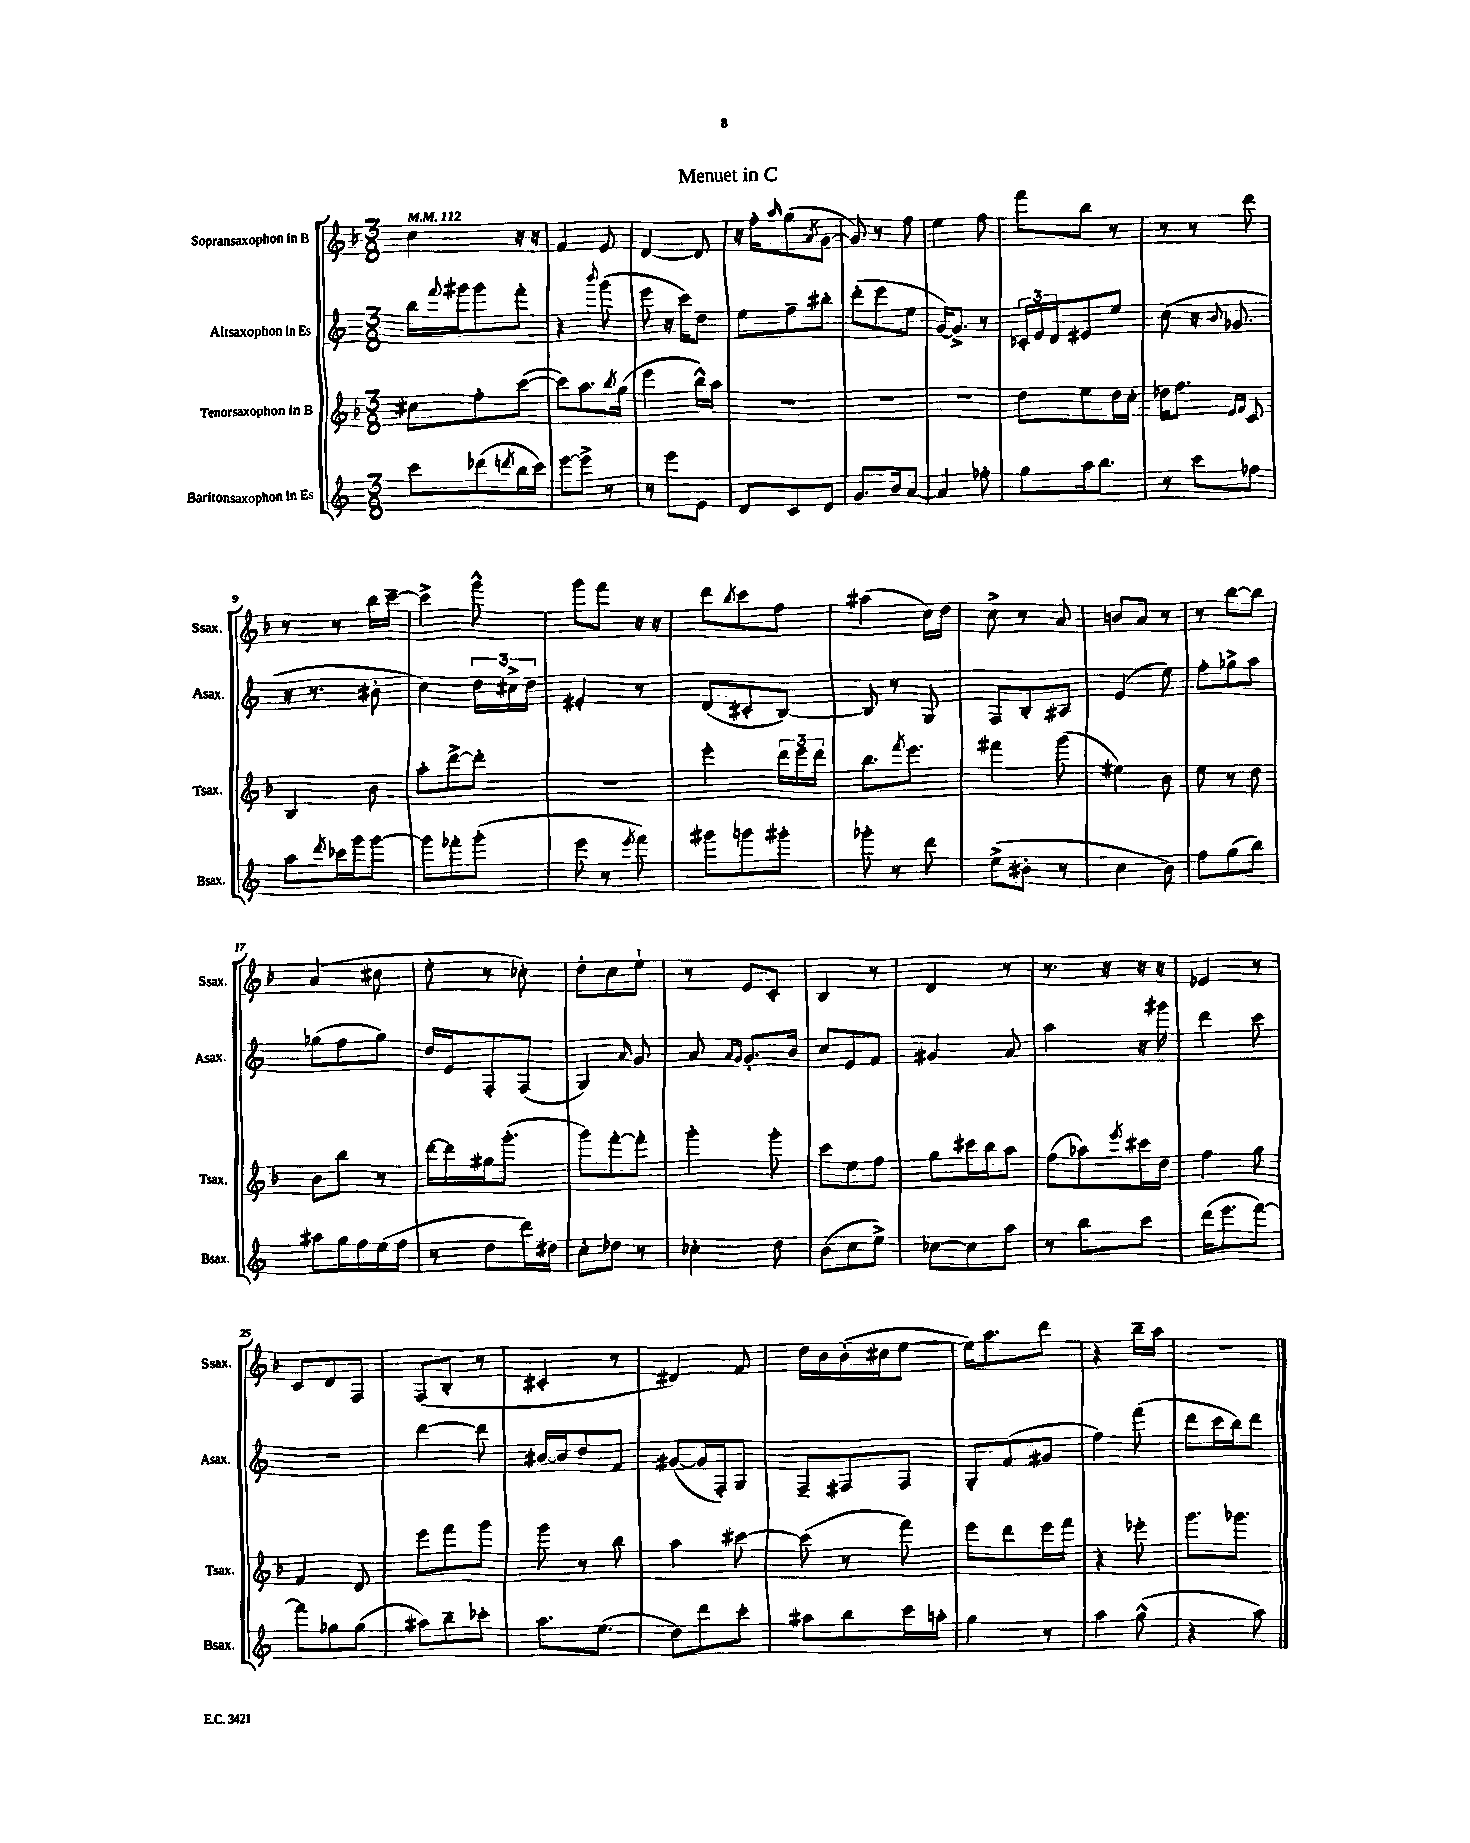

**kern	**kern	**kern	**kern
*staff4	*staff3	*staff2	*staff1
*clefG2	*clefG2	*clefG2	*clefG2
*k[]	*k[b-]	*k[]	*k[b-]
*M3/8	*M3/8	*M3/8	*M3/8
*MM112	*MM112	*MM112	*MM112
8ccc	8cc#	16bb	4cc
.	.	8qqfff	.
.	.	16ggg#	.
(8ddd-	8ff'	8ggg#	.
8qddd	.	.	.
16bb	([8ccc	8fff'	16r
16ccc)	.	.	16r
=	=	=	=
[8eee	8ccc])	4r	4f
8eee^]	8.aa	.	.
.	.	8qqbbb	.
8r	.	(8ggg	8e
.	8qbb-	.	.
.	(16gg	.	.
=	=	=	=
8r	4eee	8eee	[4d
8eee	.	16r	.
.	.	16ccc)	.
8e	16bb-^^)	8dd	8d]
.	16aa	.	.
=	=	=	=
8d	4.r	8ee	16r
.	.	.	16ff'
.	.	.	16qqaa
8c	.	8ff~	(8gg
.	.	.	8qa
8d	.	8bb#'	[8g
=	=	=	=
8.g	4.r	(8ddd'	8g])
.	.	8eee	8r
16b	.	.	.
[8a	.	8ee	8ff
=	=	=	=
4a]	4.r	[16g)	4ee
.	.	8.g^]	.
8ff-'	.	8r	8ff
=	=	=	=
8gg	8dd	24c-'	8fff
.	.	24e	.
.	.	24d	.
16aa	8ee	8e#	8bb-
8.bb	.	.	.
.	16dd	8ee	8r
.	16cc'	.	.
=	=	=	=
8r	16dd-	(8cc	8r
.	8.ff	.	.
8ccc	.	16r	8r
.	.	8qqb	.
.	.	8.g-	.
.	16qqe	.	.
.	16qqf	.	.
8ff-	8c	.	8ddd
=	=	=	=
8aa	4B-	16r	8r
.	.	8.r	.
8qddd	.	.	.
16ccc-	.	.	8r
16ggg	.	.	.
[8ggg	8b-	8b#'	16bb-
.	.	.	[16ccc~
=	=	=	=
8ggg]	8aa'	4cc)	4ccc^]
8fff-'	[8ddd^	.	.
(8ggg'	8ddd']	24dd	8ggg^^
.	.	24cc#^	.
.	.	24dd	.
=	=	=	=
8eee	4.r	4e#'	8ggg
8r	.	.	8fff
8qeee	.	.	.
8fff)	.	8r	16r
.	.	.	16r
=	=	=	=
8ggg#	4eee'	(8d	8ddd
.	.	.	8qbb-
8ggg	.	8c#'	8ccc
8ggg#'	24ddd	[8B)	8ff
.	24eee	.	.
.	24ddd	.	.
=	=	=	=
8ggg-'	8.bb-	8B]	(4aa#
8r	.	8r	.
.	8qfff	.	.
.	8.eee	.	.
8ddd	.	8G	16cc)
.	.	.	16dd
=	=	=	=
(8ee^	4fff#	8F	8cc^
8b#'	.	8B'	8r
8r	(8ggg	8A#	8a
=	=	=	=
4cc	4ee#)	(4e	8b
.	.	.	8a
8b)	8b-	8ee)	8r
=	=	=	=
8ff	8ee	8ff'	8r
(8gg	8r	8gg-^	[8bb-
8bb)	8dd	8aa	8bb-]
=	=	=	=
8aa#	8b-	(8gg-	(4a
16gg	8bb-	8ff	.
16ff	.	.	.
(16ee	8r	8gg-)	8cc#
16ff	.	.	.
=	=	=	=
8r	[16ddd	16dd	8ee'
.	16ddd]	16e	.
8dd	16gg#	8F'	8r
.	(8.ggg'	.	.
16ddd)	.	(8F	8cc-')
16dd#	.	.	.
=	=	=	=
8cc'	8ggg)	4G)	8dd'
8dd-	[8fff'	.	8cc
.	.	16qqa	.
8r	8fff']	8g	8ee`
=	=	=	=
4cc-'	4ggg'	8a	8r
.	.	16qqa	.
.	.	16qqg	.
.	.	8.g'	8e
8dd	8ggg'	.	8c'
.	.	16b	.
=	=	=	=
(8b	8ccc	8cc	4B-
8cc	8ee	8e	.
8ee^)	8ff	8f	8r
=	=	=	=
[8cc-	8gg	4g#	4d
8cc-]	16ccc#	.	.
.	16bb-	.	.
8aa	8aa	8a	8r
=	=	=	=
8r	(8ff	4aa	8.r
8bb	8aa-)	.	.
.	.	.	16r
.	8qeee	.	.
8ccc	16ccc#	16r	16r
.	16dd	16ggg#	16r
=	=	=	=
(16ddd	4ff	4ddd	4e-
8.eee	.	.	.
[8fff)	8gg	8ccc	8r
=	=	=	=
8fff]	4f	4.r	8c
8gg-	.	.	8d
(8gg-	8d	.	8F
=	=	=	=
8aa#)	8eee	[4ddd	(8F
8bb~	8fff	.	8B-'
8ccc-'	8ggg	8ddd]	8r
=	=	=	=
8.aa	8ggg	[16b#	4c#'
.	.	16b#]	.
.	8r	8dd	.
(8.ee	.	.	.
.	8bb-	8f	8r
=	=	=	=
8dd)	4aa	([8g#	4d#)
8ddd	.	16g#]	.
.	.	16F')	.
8ccc'	[8ccc#	8G	8f
=	=	=	=
8aa#	(8ccc#]	8F~	16dd
.	.	.	16b-
8bb	8r	8F#	(16b-'
.	.	.	16cc#
16ccc	8fff)	8F#	[8ee
16aa'	.	.	.
=	=	=	=
4gg	8eee	8G'	16ee])
.	.	.	8.aa
.	8ddd	(8f	.
8r	16eee	8g#	8ddd
.	16fff	.	.
=	=	=	=
4aa	4r	4ff)	4r
(8gg^^	8eee-'	(8fff	16bb-~
.	.	.	16aa
=	=	=	=
4r	8.ggg	8ddd	4.r
.	.	16ccc	.
.	8.ggg-	16bb)	.
8aa)	.	8ddd	.
==	==	==	==
*-	*-	*-	*-
